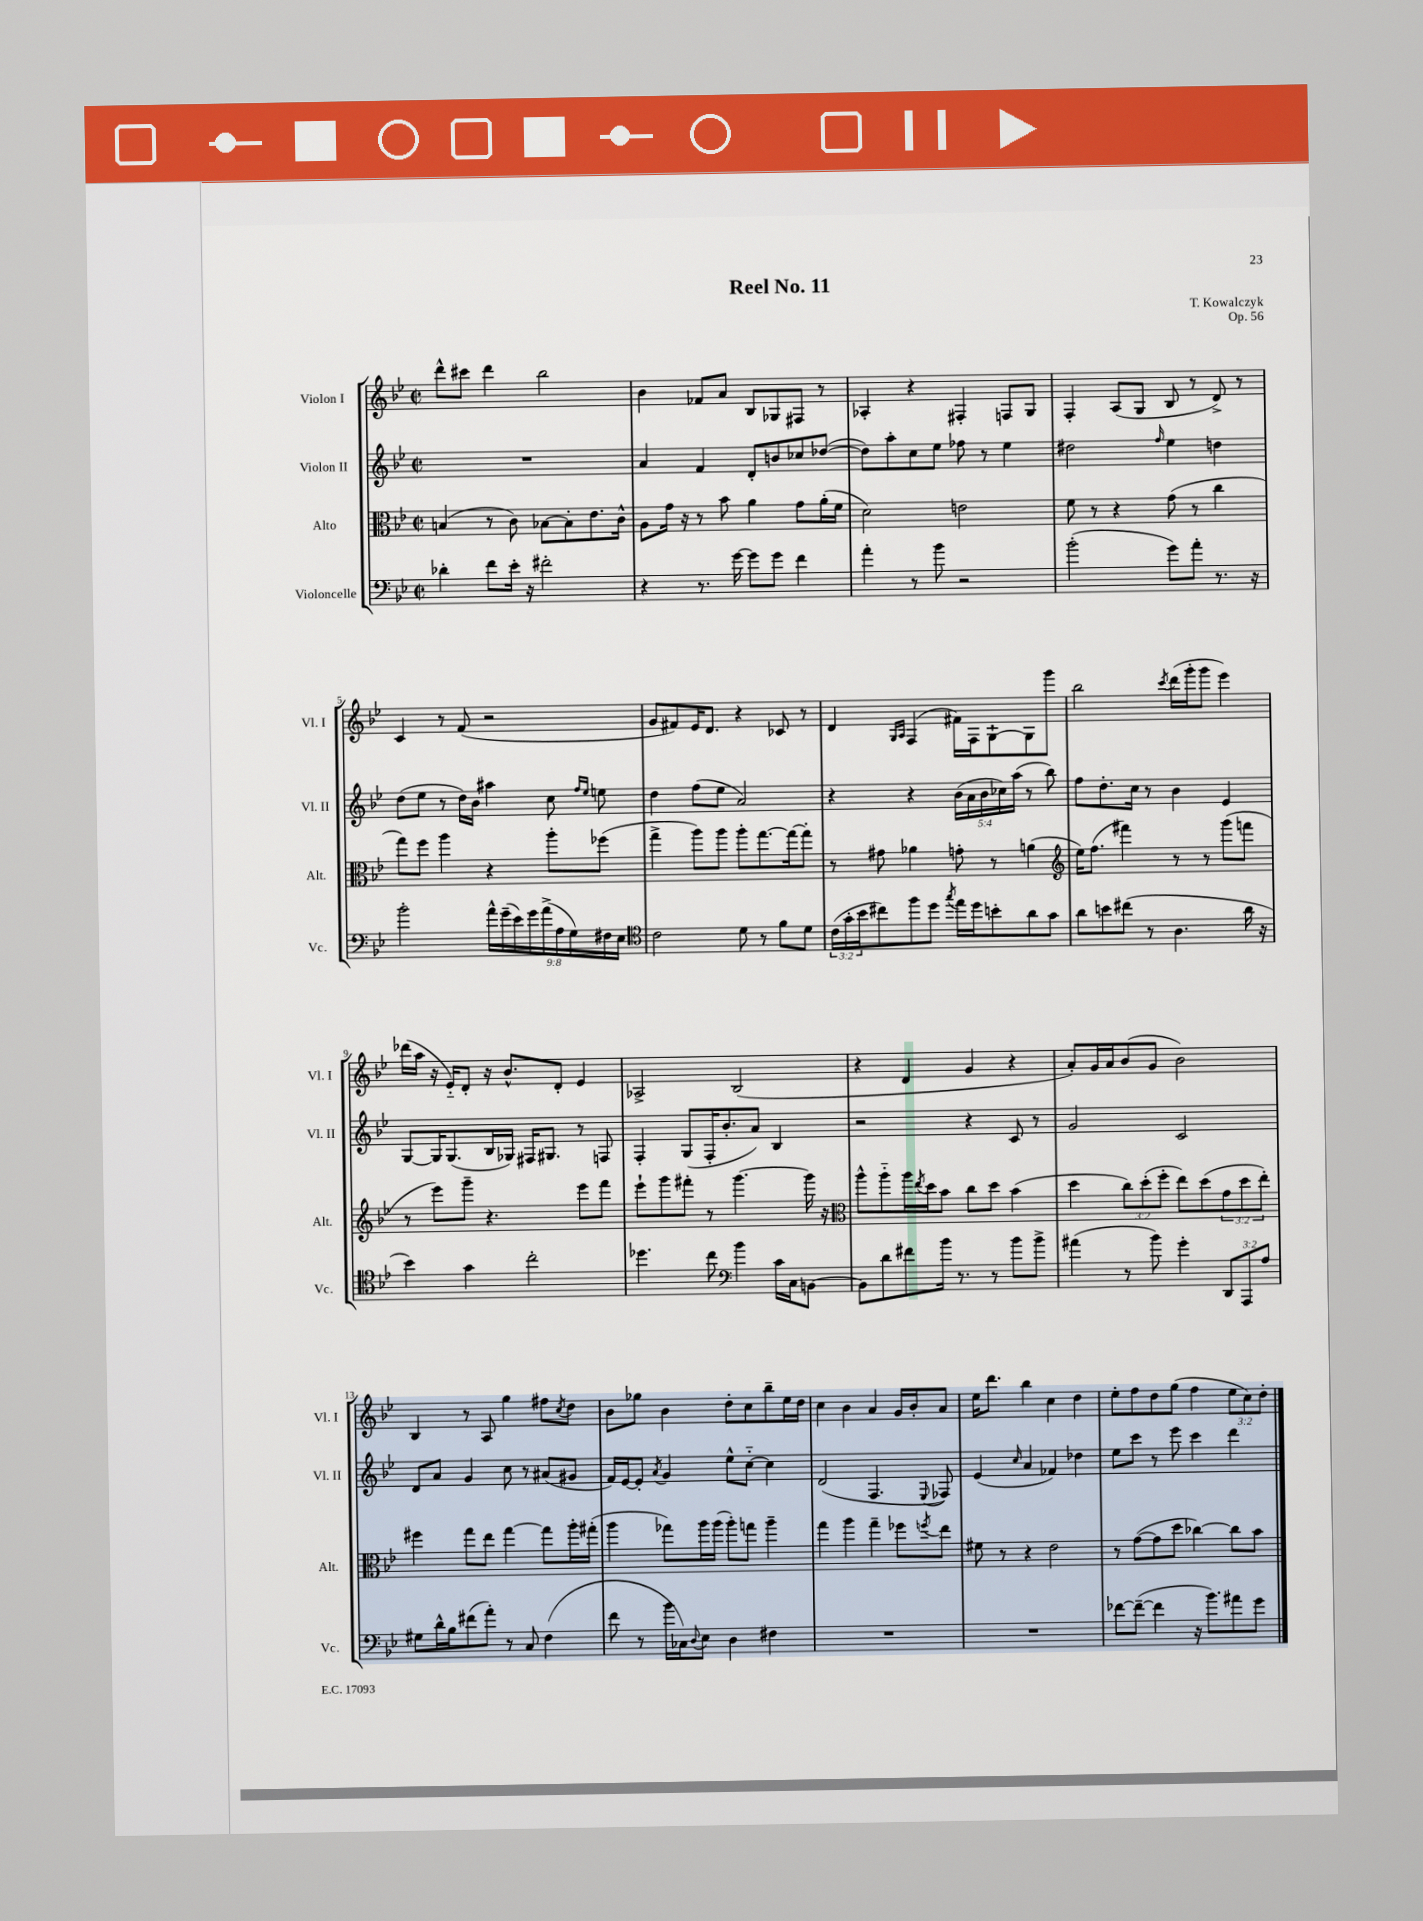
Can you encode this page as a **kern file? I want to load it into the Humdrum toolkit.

**kern	**kern	**kern	**kern
*part4	*part3	*part2	*part1
*staff4	*staff3	*staff2	*staff1
*I"Violoncelle	*I"Alto	*I"Violon II	*I"Violon I
*I'Vc.	*I'Alt.	*I'Vl. II	*I'Vl. I
*clefF4	*clefC3	*clefG2	*clefG2
*k[b-e-]	*k[b-e-]	*k[b-e-]	*k[b-e-]
*M2/2	*M2/2	*M2/2	*M2/2
*met(c|)	*met(c|)	*met(c|)	*met(c|)
=1	=1	=1	=1
4d-X'\	(4Bn/	1r	8ddd^^\L
.	.	.	8ccc#X\J
8f\L	8r	.	4ddd\
16e-'\Jk	8c\)	.	.
16r	.	.	.
2f#X'\	[8B-X\L	.	2bb-\
.	8B-'\]	.	.
.	8.e-\	.	.
.	16c^^\Jk	.	.
=2	=2	=2	=2
4r	8A\L	4a/	4b-\
.	16g\Jk	.	.
.	16r	.	.
8.r	8r	4f/	8f-X/L
.	8b-\	.	8a/J
[16g\	.	.	.
8g\L]	4a\	8d'/L	8B-/L
8g\J	.	8bn/	8G-X/
4f\	8g\L	8cc-X/	8F#X/J
.	(16a'\L	([8dd-X/J	8r
.	16f\JJ	.	.
=3	=3	=3	=3
4a'\	2d\)	8dd-\L])	4A-X'/
.	.	8aa'\	.
8r	.	8cc\	4r
8b-\	.	8ee-\J	.
2r	2en\	8ff-X\	4F#X'/
.	.	8r	.
.	.	4ee-\	8Fn/L
.	.	.	8G/J
=4	=4	=4	=4
(2b-'\	8f\	2dd#X\	4F'/
.	8r	.	.
.	4r	.	(8A/L
.	.	.	8G/J
.	.	16qqff/	.
8g\L)	(8g\	4ee-\	8B-/
8a'\J	8r	.	8r
8.r	4cc\	4ddn\	8d^/)
.	.	.	8r
16r	.	.	.
!!LO:LB:g=z
=5	=5	=5	=5
2b-'\	8gg\L)	(8dd\L	4c/
.	8ff\J	8ee-\J	.
.	4aa\	8r	8r
.	.	16dd\LL)	(8f/
.	.	16b-\JJ	.
18a^^\LL	4r	4aa#X\	2r
(18g~\	.	.	.
18e-\)	.	.	.
18g\	.	.	.
(18a^\	.	.	.
.	8aa'\L	8cc\	.
18A\	.	.	.
18G\)	.	.	.
.	.	16qqff/LL	.
.	.	16qqee-/JJ	.
.	(8ff-X\J	8een\	.
18F#X\	.	.	.
18E-\JJ	.	.	.
=6	=6	=6	=6
*clefC4	*	*	*
2c\	4gg^\	4dd\	8g/L
.	.	.	8f#X/)
.	8aa\L)	(8ff\L	16e-/K
.	.	.	8.d/J
.	8aa\J	8ee-\J	.
8d\	8aa'\L	2a/)	4r
8r	[8.gg\	.	.
8f\L	.	.	8c-X/
.	16gg\k_	.	.
8d\J	8gg'\J]	.	8r
=7	=7	=7	=7
(24c\LL	8r	4r	4d/
24g'\	.	.	.
24b-\J	.	.	.
8cc#X\)	8g#X\	.	.
.	.	.	16qqG/LL
.	.	.	16qqA/JJ
8ff\	4a-X\	4r	(4F/
8dd\J	.	.	.
8qgg/	.	.	.
16ee-\LL	8gn'\	(20b-\LL	16f#X\LL)
.	.	20a\	.
16dd\J	.	.	16F\J
.	.	20b-\	.
8bn'\	8r	.	[8G`\
.	.	20cc-X\)	.
.	.	(20aa\JJ	.
8a\	(4an\	8r	8G\]
8g\J	.	8bb-\)	8ggg\J
=8	=8	=8	=8
*	*clefG2	*	*
8a\L	16ee-\KL)	8ff\L	2bb-\
.	(8.ff\J	.	.
8bn\	.	8.dd'\	.
(8cc#X\J	4fff#X\)	.	.
.	.	16cc\Jk	.
8r	.	8r	.
.	.	.	8qccc/
4.A\	8r	4b-\	(16ddd\LL
.	.	.	16ggg'\J
.	8r	.	8ggg\J
.	(8ggg\L	4e-/	4eee-\)
16a\	8fffn\J	.	.
16r	.	.	.
!!LO:LB:g=z
=9	=9	=9	=9
4b-\)	8r	[8G/L	(16ddd-X\LL
.	.	.	16aa\JJ
.	8eee-\L)	16G/K]	16r
.	.	(8.G/	16e-/KL)
4g\	8ggg~\J	.	8d'/J
.	4.r	16B-/L	16r
.	.	16G-X/JJ)	8.b-^^/L
2cc'\	.	16F#X/KL	.
.	.	8.G#X/J	.
.	.	.	8d'/J
.	8eee-\L	8r	4e-/
.	8fff\J	8Fn/	.
=10	=10	=10	=10
4.dd-X\	8eee-`\L	4F'/	2A-X^/
.	8ggg\	.	.
.	8fff#X'\J	(8G/L	.
8cc\	8r	16F'/K	.
.	.	8.b-'/	.
*clefF4	*	*	*
4b-\	[4.ggg\	.	(2B-/
.	.	8a/J)	.
16c\LL	.	4B-/	.
16C\J	.	.	.
[8BBn\J	16ggg\]	.	.
.	16r	.	.
=11	=11	=11	=11
*	*clefC3	*	*
8BB\L]	8aa^^\L	2r	4r
8d\	8aa\	.	.
8f#X\	16aa\L	.	4d/
.	8qee-/	.	.
.	16dd\J	.	.
16b-\Jk	8b-\J	.	.
8.r	.	.	.
.	8cc\L	4r	4g/
8r	8dd\J	.	.
8b-\L	(4b-\	8c/	4r
8b-^\J	.	8r	.
=12	=12	=12	=12
(4a#X\	4dd\	2g/	8a'/L)
.	.	.	16g/L
.	.	.	16a/J
8r	12cc\L)	.	(8b-/
.	(12dd'\	.	.
8b-\)	.	.	8g/J
.	12ff'\J	.	.
4g'\	8ee-\L)	2c/	2b-\)
.	(8dd\	.	.
12DD/L	12g\	.	.
12AAA/	12dd\	.	.
12A/J	12ee-'\J)	.	.
!!LO:LB:g=z
=13	=13	=13	=13
8G#X\L	4ff#X\	8d/L	4B-/
16d^^\L	.	8a/J	.
16B-\J	.	.	.
(8f#X\	8gg\L	4g/	8r
8a'\J)	8ee-\J	.	8A/
8r	[4gg\	8cc\	4gg\
8C/	.	8r	.
(4F\	8gg\L]	(8a#X/L	8ff#X\L
.	.	.	8qcc/
.	16aa'\L	8g#X/J	8dd\J
.	(16gg#X'\JJ	.	.
=14	=14	=14	=14
8f\	4aa\	16f/LL)	8b-\L
.	.	[16e-/J	.
8r	.	8e-'/J]	8gg-X\J
.	.	8qa/	.
16b-\LL	8gg-X\L)	4g/	4b-\
16C-X\J)	.	.	.
8qqD/	.	.	.
8E-\J	16aa\L	.	.
.	(16aa\JJ	.	.
4D\	8aa'\L)	8ee-^^\L	8dd'\L
.	8ggn\J	[8cc\J	8cc\
4F#X\	4aa~\	4cc\]	8bb-~\
.	.	.	16ee-\L
.	.	.	16dd\JJ
=15	=15	=15	=15
1r	4gg\	(2d/	4cc\
.	4aa\	.	4b-\
.	4gg~\	4.F/	4a/
.	8ff-X\L	.	16g/LL
.	.	.	16b-'/J
.	8qffn/	8qqE-/	.
.	8ee-\J	8F-X/)	8a/J
=16	=16	=16	=16
1r	8f#X\	(4e-/	16ee-\KL
.	.	.	8.ddd\J
.	8r	.	.
.	.	16qqcc/	.
.	4r	4a/	4bb-\
.	2e-\	4f-X/)	4cc\
.	.	4dd-X\	4dd\
=17	=17	=17	=17
[8f-X\L	8r	8ee-\L	8ee-'\L
(8f-~\J_	([8g\L	8ccc\J	8ff\
4f-\]	8g\]	8r	8dd\
.	8dd\J	8eee-\	(8gg\J
16r	[4cc-X\)	4ccc\	4ff\
8.b-\L)	.	.	.
8a#X\	8cc-\L]	4ddd\	12ee-\L
.	.	.	12cc\)
8g\J	8b-\J	.	.
.	.	.	12dd'\J
==	==	==	==
*-	*-	*-	*-
